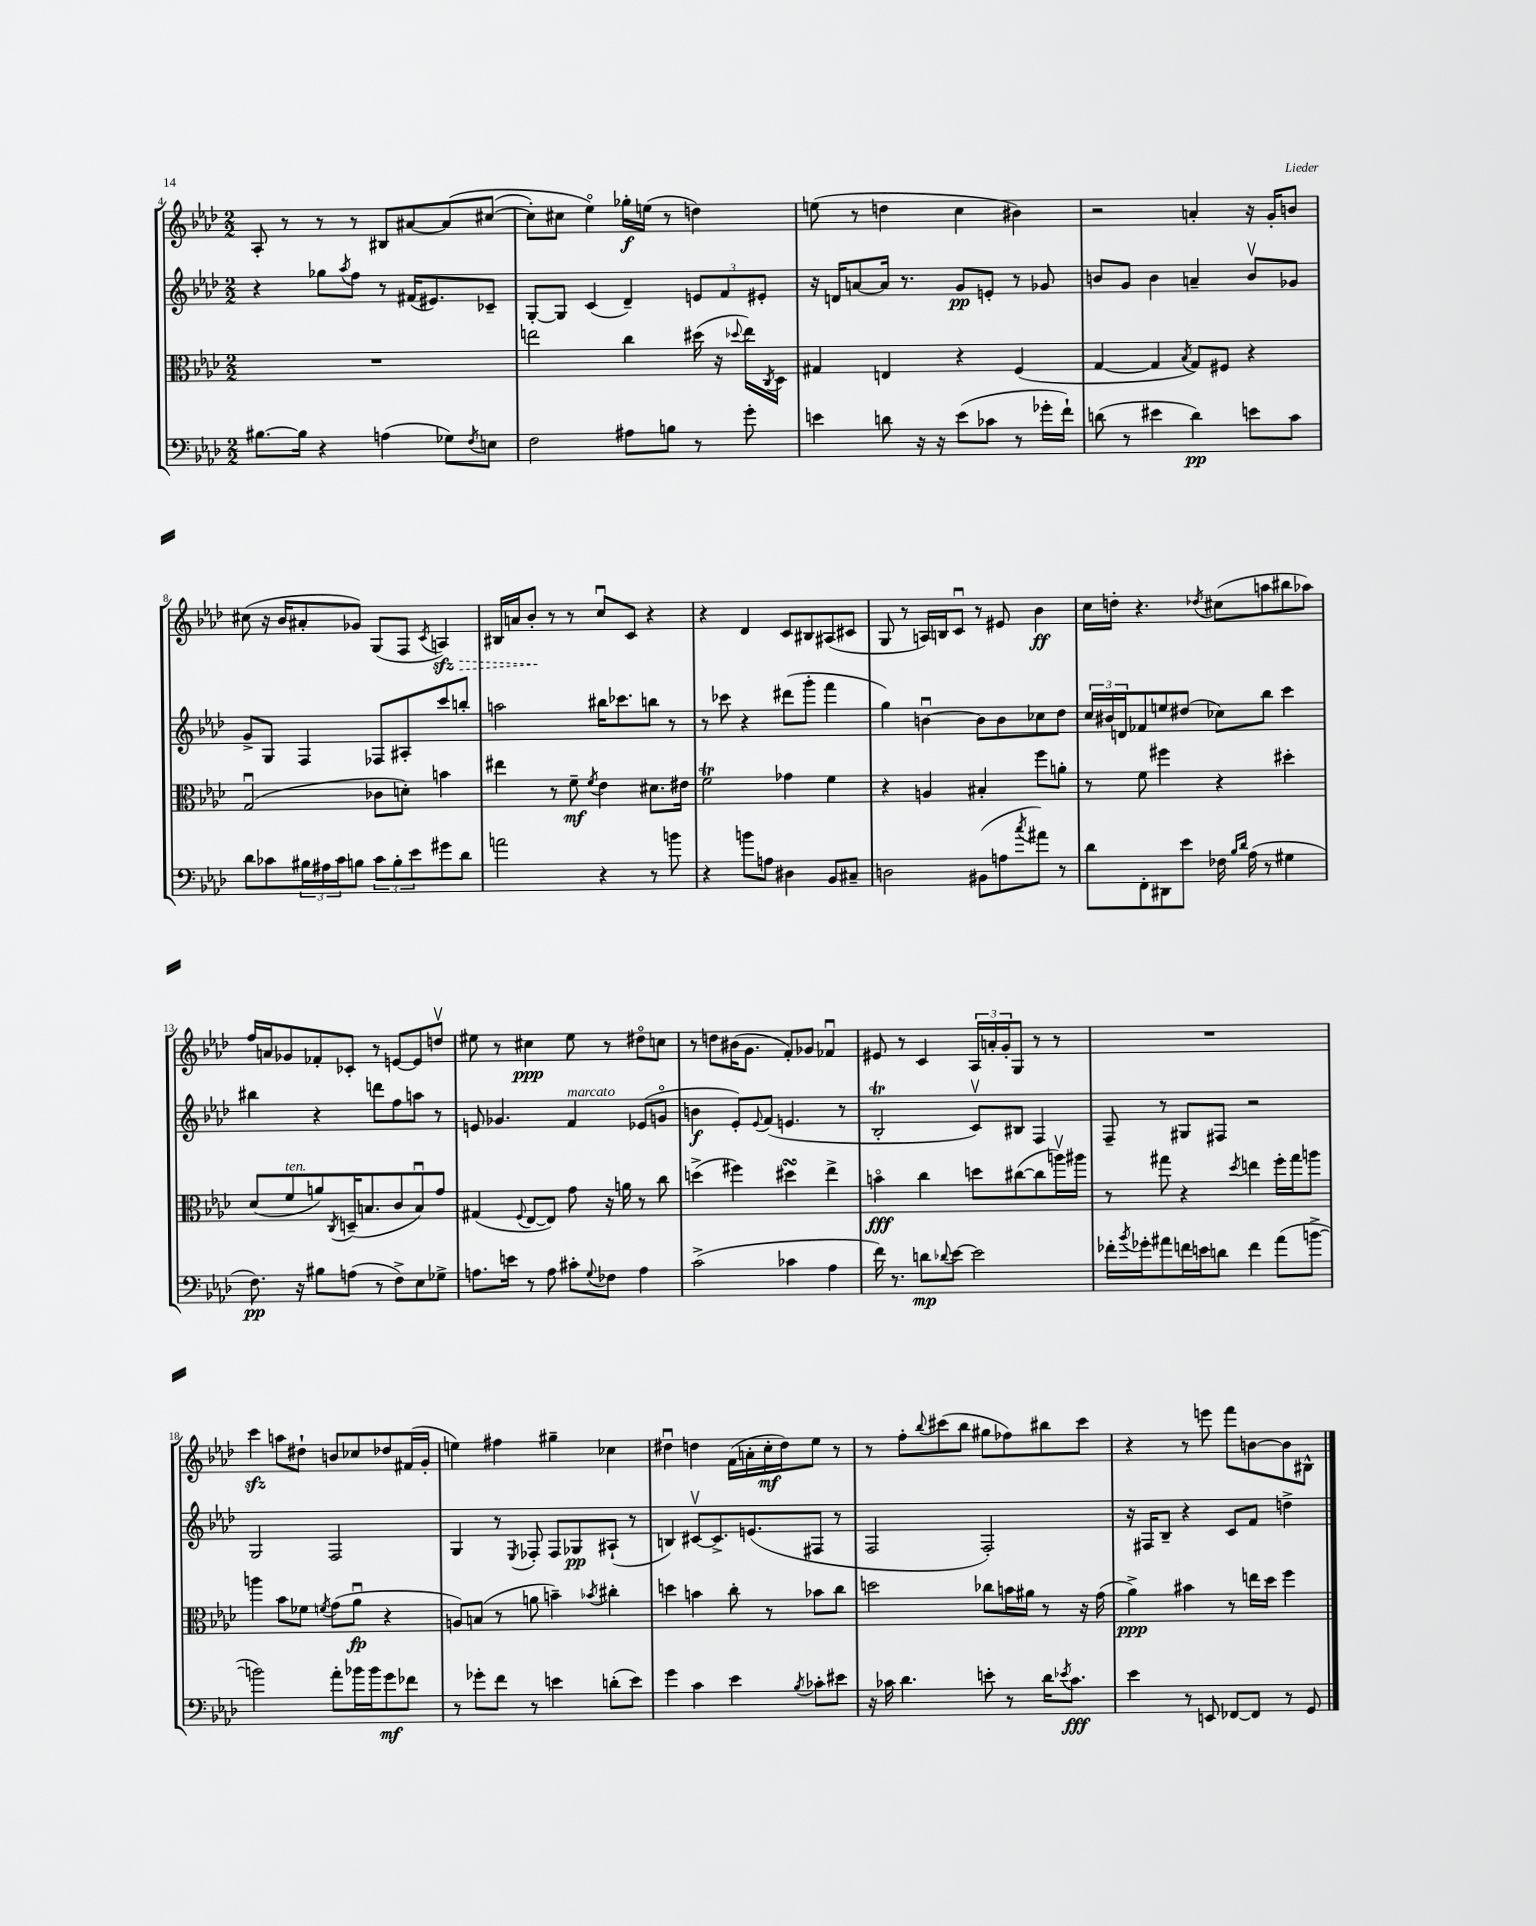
<<
\new StaffGroup <<
\new Staff = "s0" {
    \clef treble \key aes \major \numericTimeSignature \time 2/2
    aes8-. r8 r8 r8 bis8 ais'8~ ais'8\( cis''8~( |
    cis''8-.) cis''8 ees''4\flageolet\) ges''16-.\f e''16( r8 d''4) |
    e''8( r8 d''4 c''4 bis'4) |
    r2 a'4-. r16 g'16-. b'8 |
    cis''8( r16 bes'16 ais'8-. ges'8) g8( f8 \acciaccatura { c'8 } \once \override Hairpin.style = #'dashed-line a4\sfz\>) |
    bis16 a'16 bes'8-.\! r8 r8 c''8\downbow c'8 r4 |
    r4 des'4 c'8 bis8 ais8( cis'8 |
    g8 r8 a16) b16 c'8\downbow r8 eis'8 bes'4\ff |
    c''16 d''16-. r4. \acciaccatura { des''8 } cis''8( a''8 bis''8 aes''8) |
    f''16 a'16 ges'8 fes'8-. ces'8-. r8 e'8~ e'8 d''8\upbow |
    eis''8 r8 cis''4\ppp eis''8 r8 dis''8\flageolet c''8 |
    r8 d''8 bis'16( g'8. f'8-.) ges'8 fes'4\downbow |
    eis'8 r8 c'4 \tuplet 3/2 { aes16 a'16-. g'16-. } g8 r8 r8 |
    R1 |
    c'''4\sfz a''8 dis''8-! b'8 ces''8 des''8 fis'16( g'16-. |
    e''4) fis''4 gis''4-- ces''4 |
    dis''4\downbow d''4 f'16( a'16-. c''16-.\mf d''16) ees''8 r8 |
    r8 f''8-. \appoggiatura { bes''8 } cis'''8( bes''8 gis''8 fes''8) bis''8 cis'''8 |
    r4 r8 e'''8 f'''8 b'8~ b'8 bis8-^ \bar "|." |
}
\new Staff = "s1" {
    \clef treble \key aes \major \numericTimeSignature \time 2/2
    r4 ges''8 \acciaccatura { aes''8 } f''8 r8 fis'16( eis'8.) ces'8-- |
    g8~-. g8 c'4( des'4--) \tuplet 3/2 { e'8 f'8 eis'8-. } |
    r16 d'16 a'8~ a'16 r8. g'8\pp e'8-. r8 ges'8 |
    b'8 g'8 b'4 a'4-- b'8\upbow ges'8 |
    g'8-> g8 f4 fes8 ais8-. c'''8 b''8-. |
    a''2 bis''16 ces'''8. b''8 r8 |
    r8 ces'''8 r4 dis'''8( g'''8-. f'''4 |
    g''4) b'4~\downbow b'8 b'8 ces''8 des''8 |
    \tuplet 3/2 { c''16 bis'16 d'16 } fes'8 e''8 dis''8( ces''8) bes''8 c'''4 |
    bis''4 r4 d'''8 f''8 a''8 r8 |
    e'8 ges'4. f'4^\markup { \italic "marcato" } ees'8( g'8\flageolet |
    b'4\f ees'8-.) \appoggiatura { ees'8 } f'8( e'4. r8 |
    bes2-.\trill c'8\upbow) bis8 f4 |
    f8-- r8 gis8 fis8 r2 |
    g2 f2 |
    g4 r8 \acciaccatura { ees8 } fes8-. fes8 ges8\pp ais8-!( r8 |
    b4) cis'8~\upbow cis'8.-> e'8.( fis8 r8 |
    f2 f2-.) |
    r16 fis16 bes8-- r4 c'8 f'8 d''4-> \bar "|." |
}
\new Staff = "s2" {
    \clef alto \key aes \major \numericTimeSignature \time 2/2
    R1 |
    e''2 c''4 dis''16( r16 \appoggiatura { des''8 } e''16) \acciaccatura { c8 } des16 |
    gis4 e4 r4 f4( |
    g4~ g4 \acciaccatura { bes8 } g8) fis8 r4 |
    g2\downbow( ces'8 d'8-.) b'4 |
    eis''4 r8 f'8--\mf \acciaccatura { f'8 } ees'4 dis'8. eis'16 |
    f'2\trill ges'4 f'4 |
    r4 a4 bis4-. f''8 a'8-. |
    r8 f'8 fis''4 r4 dis''4-. |
    des'8( f'8^\markup { \italic "ten." } a'8) \acciaccatura { c8 } d16--( b8. c'8 b8\downbow) g'8 |
    gis4( \appoggiatura { f8 } ees8~ ees8) g'8 r16 a'16 r8 c''8 |
    d''4->( fis''4) dis''4\turn ees''4-> |
    b'4\flageolet\fff c''4 d''8 cis''8~( cis''8 a''16\upbow) ais''16 |
    r8 gis''8 r4 \acciaccatura { des''8 } e''4 f''16-. gis''16 a''8 |
    a''4 bes'8 fes'8 \acciaccatura { f'8 } g'8( aes'8\downbow\fp r4 |
    a8) b8( r8 a'8 b'4--) \acciaccatura { bes'8 } cis''4-. |
    d''4 b'4 c''8-. r8 bes'8 c''8 |
    d''2 ces''8 b'16 ais'16 r8 r16 g'16( |
    aes'4->\ppp) bis'4 r8 e''16 des''16 f''4 \bar "|." |
}
\new Staff = "s3" {
    \clef bass \key aes \major \numericTimeSignature \time 2/2
    bis8.~ bis16 r4 a4( ges8) \acciaccatura { f8 } e8 |
    f2 ais8 b8 r8 g'8-. |
    e'4 d'8 r16 r16 e'8( ces'8 r8 ges'16-. f'16-!) |
    d'8( r8 eis'4 d'4\pp) e'8 c'8 |
    des'8 ces'8 \tuplet 3/2 { bis16 ais16 ces'16 } b8 \tuplet 3/2 { ces'8 b8-. ees'8 } gis'8 des'8 |
    a'2 r4 r8 b'8 |
    r4 b'8 a8 dis4 bes,8 cis8-- |
    d2 bis,8( a8 \acciaccatura { c''8 } ais'8) r8 |
    des'8 f,8-. dis,8 ees'8 fes16 \grace { bes16 des'16 } aes16( r8 gis4 |
    f8.\pp) r16 bis8 a8( r8 f8->) ees8 ges8-> |
    a8. e'16 r8 a8 cis'8-. \appoggiatura { g8 } fes8 a4 |
    c'2->( ces'4 aes4 |
    f'16) r8. d'8\mp \appoggiatura { des'8 } ees'8~ ees'2 |
    fes'16-. \acciaccatura { bes'8 } ges'16-. ais'8 f'16 e'16 d'8 f'4 ais'8( b'8~-> |
    b'2) aes'8-. bes'16 bes'16 g'8\mf fes'8 |
    r8 ges'8-. f'8 r8 e'4 d'8-.( e'8) |
    g'4 c'4 ees'4 \acciaccatura { bes8 } ces'8-. eis'8 |
    r16 ces'16 des'4. e'8-. r8 des'16 \acciaccatura { ees'8 } ces'8.\fff |
    ees'4 r8 e,8 fes,8~ fes,8 r8 g,8 \bar "|." |
}
>>
>>
\layout { \context { \Score currentBarNumber = #4 } }
